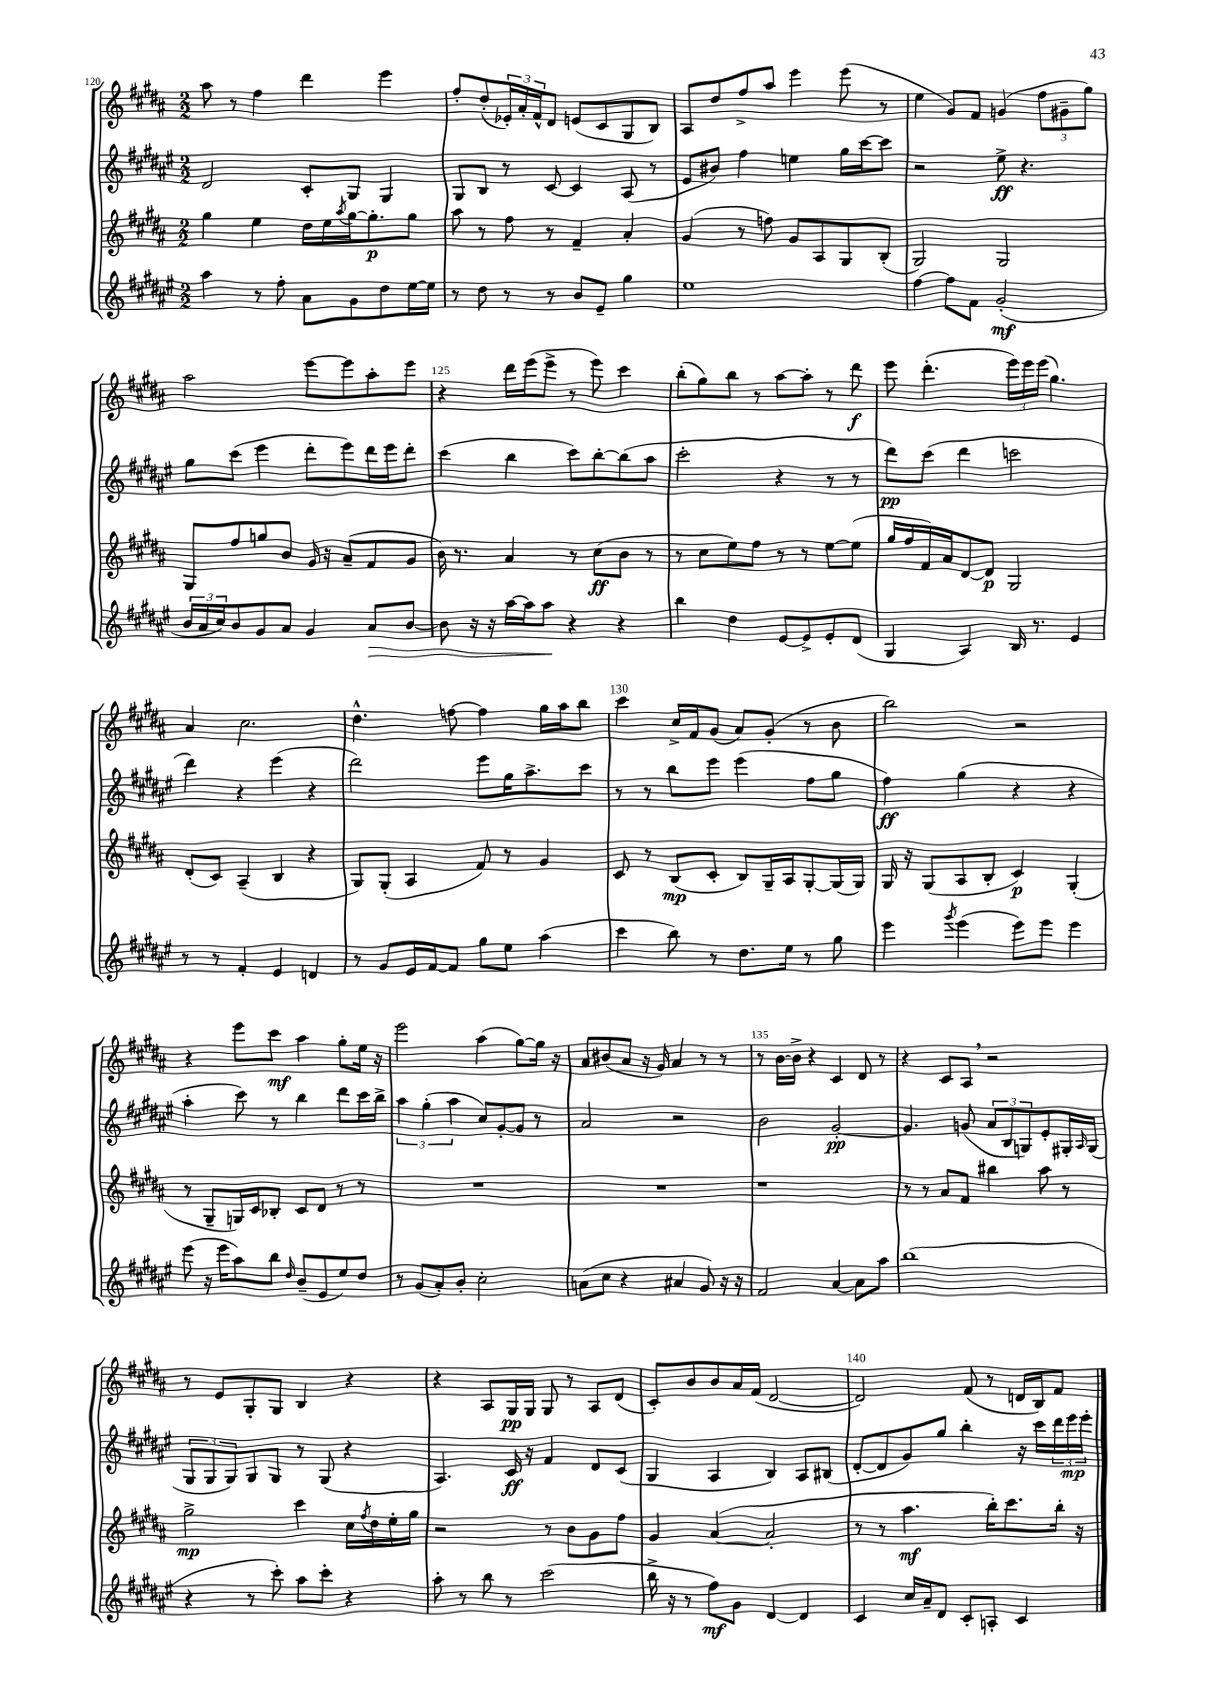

**kern	**dynam	**kern	**dynam	**kern	**dynam	**kern	**dynam
*part4	*part4	*part3	*part3	*part2	*part2	*part1	*part1
*staff4	*staff4	*staff3	*staff3	*staff2	*staff2	*staff1	*staff1
*clefG2	*	*clefG2	*	*clefG2	*	*clefG2	*
*k[f#c#g#d#a#e#]	*	*k[f#c#g#d#a#]	*	*k[f#c#g#d#a#e#]	*	*k[f#c#g#d#a#]	*
*M2/2	*	*M2/2	*	*M2/2	*	*M2/2	*
=120	=120	=120	=120	=120	=120	=120	=120
4aa#\	.	4gg#\	.	2d#/	.	8aa#\	.
.	.	.	.	.	.	8r	.
8r	.	4ee\	.	.	.	4ff#\	.
8ff#'\	.	.	.	.	.	.	.
8a#\L	.	16dd#\LL	.	8c#'/L	.	4ddd#\	.
.	.	16ee\	.	.	.	.	.
.	.	8qaa#/	.	.	.	.	.
8g#\	.	[16gg#\J	.	8G#/J	.	.	.
.	.	8.gg#'\]	p	.	.	.	.
8dd#\	.	.	.	4G#/	.	4eee\	.
[16ee#\L	.	8gg#\J	.	.	.	.	.
16ee#\JJ]	.	.	.	.	.	.	.
=121	=121	=121	=121	=121	=121	=121	=121
8r	.	8aa#\	.	8G#/L	.	8ff#'/L	.
8dd#\	.	8r	.	8B/J	.	(8dd#'/	.
8r	.	8ff#\	.	8r	.	24e-X'/L)	.
.	.	.	.	.	.	24a#'/	.
.	.	.	.	.	.	24f#^^/J	.
8r	.	8r	.	[8c#/	.	8d#/J	.
8b/L	.	4f#~/	.	4c#/]	.	(8en/L	.
8e#~/J	.	.	.	.	.	8c#/	.
4gg#\	.	4a#'/	.	(8A#/	.	8G#/	.
.	.	.	.	8r	.	8B/J)	.
=122	=122	=122	=122	=122	=122	=122	=122
1ee#	.	(4g#/	.	8e#/L	.	8A#/L	.
.	.	.	.	8b#X/J)	.	8dd#/	.
.	.	8r	.	4ff#\	.	8ff#^/	.
.	.	8ffn\)	.	.	.	8aa#/J	.
.	.	8g#/L	.	4een\	.	4eee\	.
.	.	8A#/	.	.	.	.	.
.	.	8G#/	.	16gg#\LL	.	(8eee\	.
.	.	.	.	[16ccc#\J	.	.	.
.	.	(8B'/J	.	8ccc#\J]	.	8r	.
=123	=123	=123	=123	=123	=123	=123	=123
[4ff#\	.	2G#/)	.	2r	.	4ee\	.
8ff#\L]	.	.	.	.	.	8g#/L)	.
8f#\J	.	.	.	.	.	8f#/J	.
(2g#'/	mf	2G#/	.	8ee#^\	ff	(4gn/	.
.	.	.	.	4.r	.	.	.
.	.	.	.	.	.	12ff#\L	.
.	.	.	.	.	.	12g#X~\	.
.	.	.	.	.	.	12gg#\J)	.
!!LO:LB:g=z
=124	=124	=124	=124	=124	=124	=124	=124
24b/LL	.	8G#/L	.	8gg#\L	.	2aa#\	.
24a#/	.	.	.	.	.	.	.
24cc#/J)	.	.	.	.	.	.	.
8b/	.	8ff#/	.	(8ccc#\J	.	.	.
8g#/	.	8ggn/	.	4eee#\	.	.	.
8a#/J	.	8b/J	.	.	.	.	.
4g#/	.	16g#/	.	8ddd#'\L	.	[8eee\L	.
.	.	16r	.	.	.	.	.
.	.	(8a#~/L	.	8eee#\)	.	8eee\]	.
!	!LO:HP:b	!	!	!	!	!	!
8a#/L	>	8f#/	.	16ddd#\L	.	8aa#'\	.
.	.	.	.	16eee#\J	.	.	.
[8b/J	.	8g#/J	.	8ddd#'\J	.	8eee\J	.
=125	=125	=125	=125	=125	=125	=125	=125
8b\]	.	16b\)	.	(4ccc#\	.	4r	.
.	.	8.r	.	.	.	.	.
16r	.	.	.	.	.	.	.
16r	.	.	.	.	.	.	.
[16aa#\LL	.	4a#/	.	4bb\	.	16ddd#\LL	.
16aa#\J]	.	.	.	.	.	(16eee\J	.
8aa#\J	.	.	.	.	.	8eee^\J	.
4r	]	8r	.	8ccc#\L)	.	8r	.
.	.	(8cc#\L	ff	[8bb'\	.	8eee\)	.
4r	.	8b\J	.	(8bb\]	.	4ccc#\	.
.	.	8r	.	8aa#\J	.	.	.
=126	=126	=126	=126	=126	=126	=126	=126
4bb\	.	8r	.	2ccc#'\	.	(8bb'\L	.
.	.	8cc#\L	.	.	.	8gg#\)	.
4dd#\	.	8ee\)	.	.	.	8bb\J	.
.	.	8ff#\J	.	.	.	8r	.
[8e#/L	.	8r	.	4r	.	[8aa#\L	.
8e#^/]	.	8r	.	.	.	8aa#'\J]	.
8e#'/	.	[8ee\L	.	8r	.	8r	.
(8d#/J	.	(8ee\J]	.	8r	.	8ddd#\	f
=127	=127	=127	=127	=127	=127	=127	=127
4G#/	.	16gg#/LL	.	8ddd#\L)	pp	8eee\	.
.	.	16ff#/	.	.	.	.	.
.	.	16f#/)	.	(8ccc#\J	.	(4.ddd#'\	.
.	.	16a#/J	.	.	.	.	.
4A#/)	.	[8d#/	.	4ddd#\	.	.	.
.	.	8d#/J]	p	.	.	.	.
16B/	.	2G#/	.	2cccn\	.	24eee\LL)	.
.	.	.	.	.	.	24eee\	.
8.r	.	.	.	.	.	.	.
.	.	.	.	.	.	(24eee\JJ	.
.	.	.	.	.	.	4.gg#\)	.
4e#/	.	.	.	.	.	.	.
!!LO:LB:g=z
=128	=128	=128	=128	=128	=128	=128	=128
8r	.	(8d#'/L	.	4ddd#\)	.	4a#/	.
8r	.	8c#/J)	.	.	.	.	.
4f#'/	.	(4A#~/	.	4r	.	2.cc#\	.
4e#/	.	4B/	.	(4eee#\	.	.	.
4dn/	.	4r	.	4r	.	.	.
=129	=129	=129	=129	=129	=129	=129	=129
8r	.	8G#/L)	.	2ddd#\)	.	4.dd#^^\	.
8g#/L	.	(8G#'/J	.	.	.	.	.
16e#/L	.	4A#/	.	.	.	.	.
[16f#/J	.	.	.	.	.	.	.
8f#/J]	.	.	.	.	.	[8ffn\	.
8gg#\L	.	8f#/)	.	8eee#\L	.	4ff\]	.
8ee#\J	.	8r	.	16gg#\K	.	.	.
.	.	.	.	8.aa#^\	.	.	.
(4aa#\	.	4g#/	.	.	.	16gg#\LL	.
.	.	.	.	.	.	16aa#\J	.
.	.	.	.	8ccc#\J	.	8bb\J	.
=130	=130	=130	=130	=130	=130	=130	=130
4ccc#\	.	8c#/	.	8r	.	4ccc#\	.
.	.	8r	.	8r	.	.	.
8bb\)	.	(8B/L	mp	8bb\L	.	16cc#^/LL	.
.	.	.	.	.	.	16f#/J	.
8r	.	8c#'/J	.	8eee#\J	.	(8g#/J	.
8.dd#\L	.	8B/L)	.	(4eee#\	.	8a#/L)	.
.	.	16G#~/L	.	.	.	(8g#'/J	.
16ee#\Jk	.	16A#/J	.	.	.	.	.
8r	.	[8G#'/	.	8ff#\L	.	8r	.
8gg#\	.	(16G#/L]	.	8gg#\J	.	8b\	.
.	.	16G#/JJ)	.	.	.	.	.
=131	=131	=131	=131	=131	=131	=131	=131
4eee#\	.	16G#/	.	4ff#\)	ff	2bb\)	.
.	.	16r	.	.	.	.	.
.	.	(8G#/L	.	.	.	.	.
8qggg#/	.	.	.	.	.	.	.
(4eee#\	.	8A#/	.	(4gg#\	.	.	.
.	.	8B'/J	.	.	.	.	.
8eee#\L)	.	4c#/)	p	4r	.	2r	.
8eee#\J	.	.	.	.	.	.	.
4eee#\	.	(4G#'/	.	4r	.	.	.
!!LO:LB:g=z
=132	=132	=132	=132	=132	=132	=132	=132
(8eee#\	.	8r	.	4aa#'\	.	4r	.
16r	.	8G#~/L	.	.	.	.	.
16eee#\KL	.	.	.	.	.	.	.
8aa#\)	.	16Gn/L)	.	8ccc#\)	.	8eee\L	.
.	.	16c#/J	.	.	.	.	.
8bb\J	.	8B-X'/J	.	8r	.	8ccc#\J	mf
16qqdd#/	.	.	.	.	.	.	.
(8b~/L	.	8c#/L	.	4bb\	.	4aa#\	.
8e#/	.	8d#/J	.	.	.	.	.
8ee#/)	.	8r	.	8ddd#\L	.	8gg#'\L	.
8dd#/J	.	8r	.	16ccc#\L	.	16ee\Jk	.
.	.	.	.	16bb^\JJ	.	16r	.
=133	=133	=133	=133	=133	=133	=133	=133
8r	.	1r	.	6aa#\	.	2eee\	.
(8g#/L	.	.	.	.	.	.	.
.	.	.	.	(6gg#'\	.	.	.
8a#'/)	.	.	.	.	.	.	.
.	.	.	.	6aa#\	.	.	.
8b'/J	.	.	.	.	.	.	.
2cc#'\	.	.	.	8cc#/L)	.	(4aa#\	.
.	.	.	.	[8g#'/	.	.	.
.	.	.	.	8g#/J]	.	[8gg#\L)	.
.	.	.	.	8r	.	16gg#\Jk]	.
.	.	.	.	.	.	16r	.
=134	=134	=134	=134	=134	=134	=134	=134
(8an\L	.	1r	.	2a#/	.	8a#/L	.
8cc#\J	.	.	.	.	.	(8b#X/	.
4r	.	.	.	.	.	8a#/J	.
.	.	.	.	.	.	16r	.
.	.	.	.	.	.	16g#/)	.
4a#X/	.	.	.	2r	.	4a#/	.
8g#/)	.	.	.	.	.	8r	.
16r	.	.	.	.	.	8r	.
16r	.	.	.	.	.	.	.
=135	=135	=135	=135	=135	=135	=135	=135
2f#/	.	1r	.	2b\	.	8r	.
.	.	.	.	.	.	[16b\LL	.
.	.	.	.	.	.	16b^\JJ]	.
.	.	.	.	.	.	4r	.
[4a#/	.	.	.	[2g#'/	pp	4c#/	.
8a#\L]	.	.	.	.	.	8d#/	.
8aa#\J	.	.	.	.	.	8r	.
=136	=136	=136	=136	=136	=136	=136	=136
(1bb	.	8r	.	4.g#/]	.	4r	.
.	.	8r	.	.	.	.	.
.	.	8a#/L	.	.	.	8c#/L	.
.	.	8f#/J	.	(8gn/	.	8A#,/J	.
.	.	4bb#X\	.	12a#/L	.	2r	.
.	.	.	.	12B/	.	.	.
.	.	.	.	12Gn/)	.	.	.
.	.	8aa#\	.	8e#'/	.	.	.
.	.	8r	.	16G#X'/L	.	.	.
.	.	.	.	16qqA#/	.	.	.
.	.	.	.	(16G#/JJ	.	.	.
!!LO:LB:g=z
=137	=137	=137	=137	=137	=137	=137	=137
4r	.	2gg#^\	mp	12G#/L	.	8r	.
.	.	.	.	12G#/	.	.	.
.	.	.	.	.	.	8e/L	.
.	.	.	.	12G#/)	.	.	.
8r	.	.	.	8G#/	.	8G#'/	.
8ccc#'\)	.	.	.	8G#/J	.	8G#/J	.
8aa#\L	.	4ccc#\	.	8r	.	4B/	.
8ccc#'\J	.	.	.	(8G#/	.	.	.
4r	.	16cc#\LL	.	4r	.	4r	.
.	.	8qff#/	.	.	.	.	.
.	.	16dd#\	.	.	.	.	.
.	.	16ee'\	.	.	.	.	.
.	.	16gg#\JJ	.	.	.	.	.
=138	=138	=138	=138	=138	=138	=138	=138
8aa#'\	.	2r	.	4.A#/)	.	4r	.
8r	.	.	.	.	.	.	.
8bb\	.	.	.	.	.	8A#/L	.
8r	.	.	.	16c#/	ff	16G#/L	pp
.	.	.	.	16r	.	16G#/JJ	.
(2ccc#\	.	8r	.	4f#/	.	8G#/	.
.	.	8b\L	.	.	.	8r	.
.	.	8g#\	.	8d#/L	.	8A#/L	.
.	.	8ff#\J	.	(8c#/J	.	(8d#/J	.
=139	=139	=139	=139	=139	=139	=139	=139
16bb^\	.	4g#/	.	4G#/	.	8c#'/L)	.
16r	.	.	.	.	.	.	.
8r	.	.	.	.	.	8b/	.
8ff#\L)	mf	([4a#/	.	4A#/	.	8b/	.
8g#\J	.	.	.	.	.	16a#/L	.
.	.	.	.	.	.	(16f#/JJ	.
[4d#/	.	2a#'/]	.	4B/)	.	[2d#/	.
4d#/]	.	.	.	8A#/L	.	.	.
.	.	.	.	(8B#X/J	.	.	.
=140	=140	=140	=140	=140	=140	=140	=140
4c#/	.	8r	.	[8d#'/L	.	2d#/])	.
.	.	8r	.	8d#/]	.	.	.
16cc#/LL	.	4.aa#\	mf	8g#/)	.	.	.
16a#~/J	.	.	.	.	.	.	.
8d#/J	.	.	.	8gg#/J	.	.	.
8c#'/L	.	.	.	4bb'\	.	(8f#/	.
8An'/J	.	16bb'\KL)	.	.	.	8r	.
.	.	8.ccc#\	.	.	.	.	.
4c#/	.	.	.	16r	.	16dn/LL	.
.	.	.	.	16ccc#\LL	.	16B/J)	.
.	.	16bb'\Jk	.	24ddd#\	.	8f#/J	.
.	.	.	.	24eee#\	mp	.	.
.	.	16r	.	.	.	.	.
.	.	.	.	24eee#'\JJ	.	.	.
==	==	==	==	==	==	==	==
*-	*-	*-	*-	*-	*-	*-	*-
